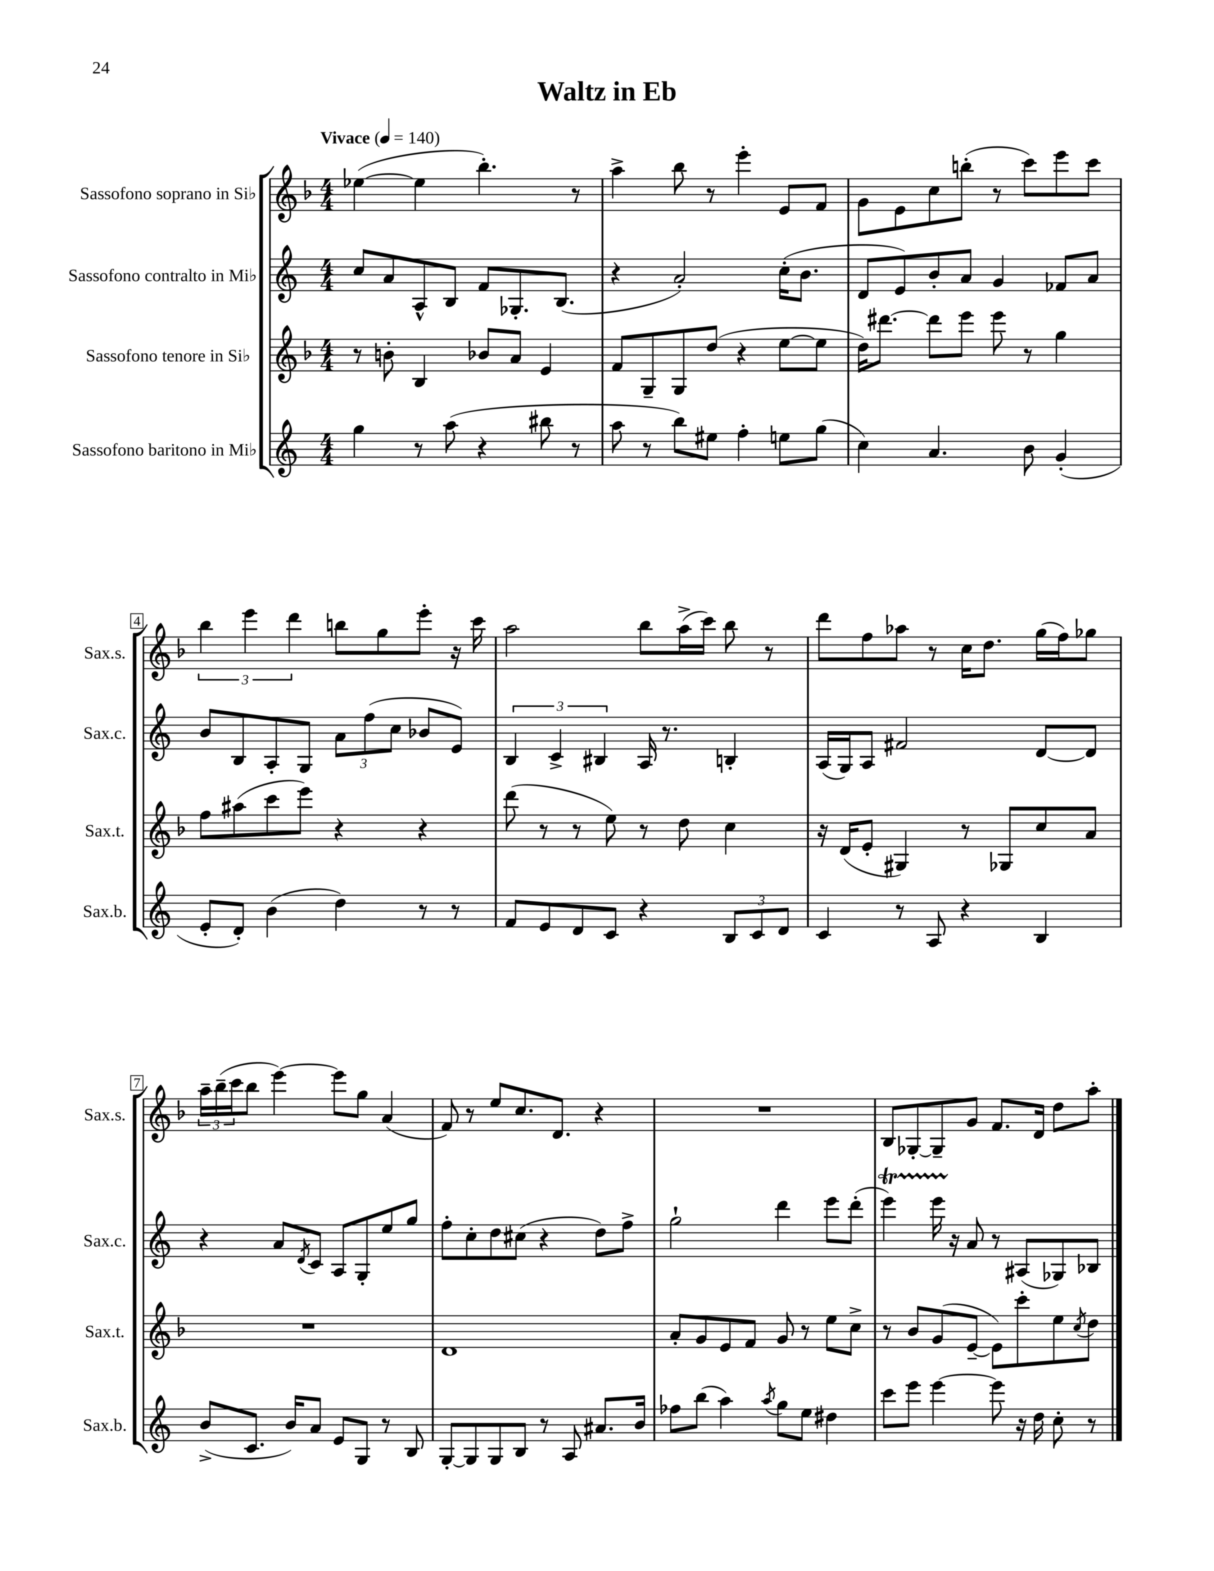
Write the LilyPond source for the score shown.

\header { title = "Waltz in Eb" }
<<
\new StaffGroup <<
\new Staff = "s0" \with { instrumentName = "Sassofono soprano in Sib" shortInstrumentName = "Sax.s." } {
    \clef treble \key f \major \numericTimeSignature \time 4/4 \tempo "Vivace" 4 = 140
    ees''4~( ees''4 bes''4.-.) r8 |
    a''4-> bes''8 r8 e'''4-. e'8 f'8 |
    g'8 e'8 c''8 b''8-.( r8 c'''8) e'''8 c'''8 |
    \tuplet 3/2 { bes''4 e'''4 d'''4 } b''8 g''8 e'''8-. r16 c'''16 |
    a''2 bes''8 a''16->( c'''16) bes''8 r8 |
    d'''8 f''8 aes''8 r8 c''16 d''8. g''16( f''16) ges''8 |
    \tuplet 3/2 { a''16-- bes''16--( c'''16 } bes''8 e'''4~) e'''8 g''8 a'4( |
    f'8) r8 e''8 c''8. d'8. r4 |
    R1 |
    bes8 ges8~-. ges8-- g'8 f'8. d'16 d''8 a''8-. \bar "|." |
}
\new Staff = "s1" \with { instrumentName = "Sassofono contralto in Mib" shortInstrumentName = "Sax.c." } {
    \clef treble \key c \major \numericTimeSignature \time 4/4
    c''8 a'8 a8-^ b8 f'8 ges8.-. b8.( |
    r4 a'2-.) c''16-.( b'8. |
    d'8 e'8) b'8-. a'8 g'4 fes'8 a'8 |
    b'8 b8 a8-. g8 \tuplet 3/2 { a'8 f''8( c''8 } bes'8 e'8) |
    \tuplet 3/2 { b4 c'4-> bis4 } a16 r8. b4-. |
    a16( g16) a8 fis'2 d'8~ d'8 |
    r4 a'8 \acciaccatura { d'8 } c'8 a8 g8-. e''8 g''8 |
    f''8-. c''8-. d''8 cis''8( r4 d''8) f''8-> |
    g''2-! d'''4 e'''8 d'''8-.( |
    e'''4\startTrillSpan) e'''16 r16\stopTrillSpan a'8 r8 ais8( ges8) bes8 \bar "|." |
}
\new Staff = "s2" \with { instrumentName = "Sassofono tenore in Sib" shortInstrumentName = "Sax.t." } {
    \clef treble \key f \major \numericTimeSignature \time 4/4
    r8 b'8-. bes4 bes'8 a'8 e'4 |
    f'8 g8-- g8 d''8( r4 e''8~ e''8 |
    d''16) dis'''8.~ dis'''8 e'''8 e'''8 r8 g''4 |
    f''8 ais''8( c'''8 e'''8) r4 r4 |
    d'''8( r8 r8 e''8) r8 d''8 c''4 |
    r16 d'16( e'8-. gis4) r8 ges8 c''8 a'8 |
    R1 |
    d'1 |
    a'8-. g'8 e'8 f'8 g'8 r8 e''8 c''8-> |
    r8 bes'8 g'8( e'8~-- e'8) c'''8-. e''8 \acciaccatura { c''8 } d''8 \bar "|." |
}
\new Staff = "s3" \with { instrumentName = "Sassofono baritono in Mib" shortInstrumentName = "Sax.b." } {
    \clef treble \key c \major \numericTimeSignature \time 4/4
    g''4 r8 a''8( r4 bis''8 r8 |
    a''8 r8 b''8) eis''8 f''4-. e''8 g''8( |
    c''4) a'4. b'8 g'4-.( |
    e'8-. d'8-.) b'4( d''4) r8 r8 |
    f'8 e'8 d'8 c'8 r4 \tuplet 3/2 { b8 c'8 d'8 } |
    c'4 r8 a8 r4 b4 |
    b'8->( c'8. b'16) a'8 e'8 g8 r8 b8 |
    g8~-. g8 g8 b8 r8 a8 ais'8. b'16 |
    fes''8 b''8( a''4) \acciaccatura { a''8 } g''8 e''8 dis''4 |
    c'''8 e'''8 e'''4~ e'''8 r16 d''16 c''8-. r8 \bar "|." |
}
>>
>>
\layout { \context { \Score \override BarNumber.stencil = #(make-stencil-boxer 0.1 0.3 ly:text-interface::print) } }
